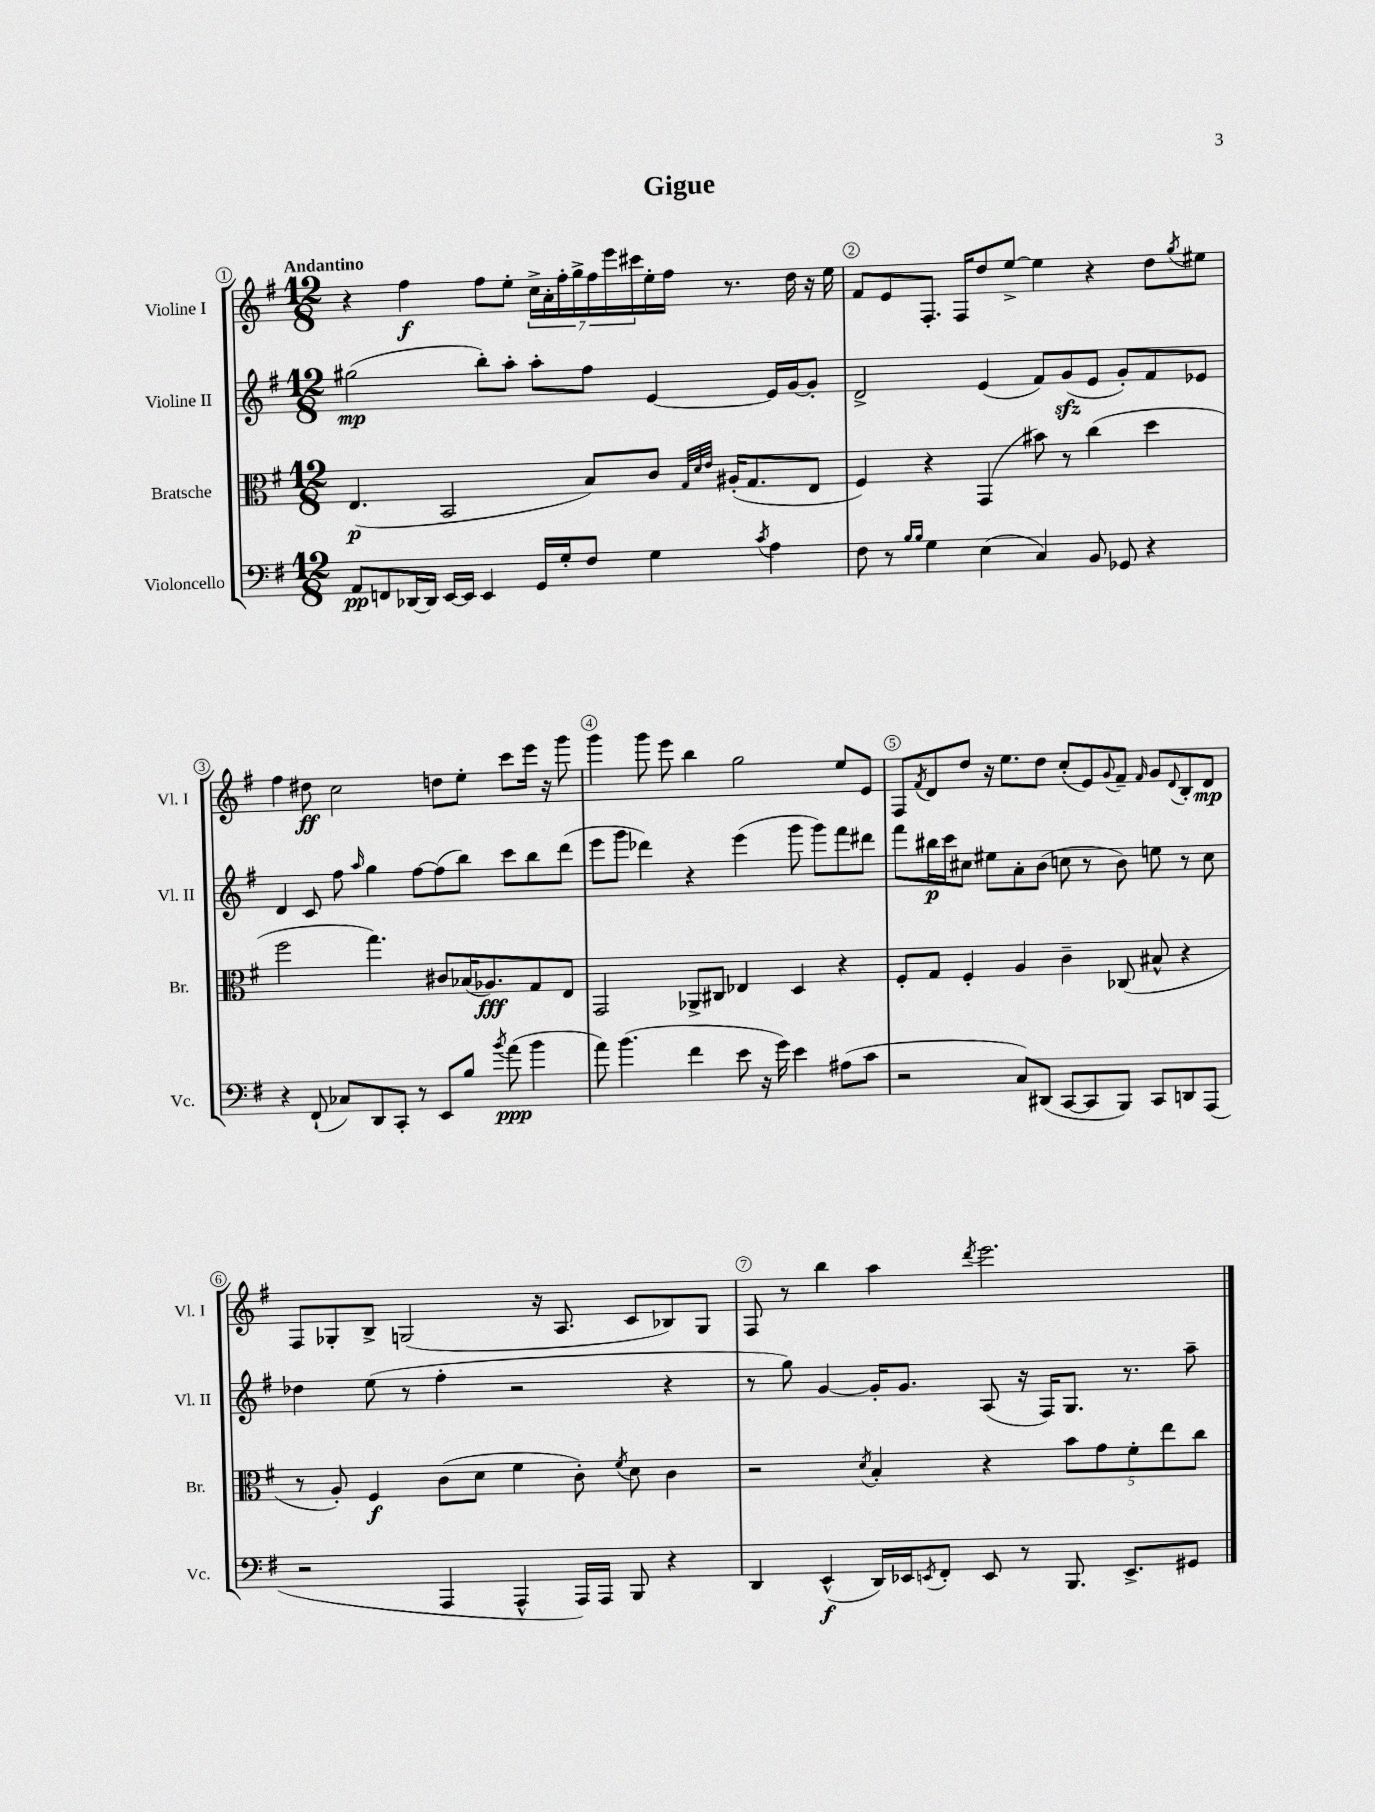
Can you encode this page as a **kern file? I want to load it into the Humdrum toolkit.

**kern	**kern	**kern	**kern
*staff4	*staff3	*staff2	*staff1
*clefF4	*clefC3	*clefG2	*clefG2
*k[f#]	*k[f#]	*k[f#]	*k[f#]
*M12/8	*M12/8	*M12/8	*M12/8
8AA/L	(4.E/	(2gg#\	4r
8FF/	.	.	.
[16DD-/L	.	.	4ff#\
16DD-/]JJ	.	.	.
[16EE/LL	2BB/	.	.
16EE/]JJ	.	.	.
4EE/	.	8bb'\L)	8ff#\L
.	.	8aa'\J	8ee'\J
16GG/LL	.	8aa'\L	28cc^\LL
.	.	.	28a'\
16G'/J	.	.	.
.	.	.	28ff#'\
.	.	.	28gg^\
8F#/J	8B/L)	8ff#\J	.
.	.	.	28ff#\
.	.	.	28eee\
.	.	.	28ccc#\
4G\	8c/J	[4e/	16ee'\
.	.	.	16ff#\JJ
.	32qqG/LLL	.	.
.	32qqd/	.	.
.	32qqe/JJJ	.	.
.	(16A#'/LK	.	8.r
.	8.G/	.	.
8qc/	.	.	.
4A\	.	16e/]LL	.
.	.	[16g/J	16dd\
.	8E/J	8g'/]J	16r
.	.	.	16ee\
=	=	=	=
8F#\	4F#/)	2d^/	8f#/L
8r	.	.	8e/
16qqB/LL	.	.	.
16qqB/JJ	.	.	.
4G\	4r	.	8.F#'/J
.	.	.	16F#/LK
(4E\	(4GG/	(4e/	8dd/
.	.	.	[8ee^/J
4C/)	8b#\)	8f#/L)	4ee\]
.	8r	(8g/	.
8BB/	(4cc\	8e/J	4r
8GG-/	.	8g'/L)	.
4r	4dd\	8f#/	8dd\L
.	.	.	8qgg/
.	.	8e-/J	8ee#\J
=	=	=	=
4r	2ff#\	4d/	4ff#\
(8FF#`/	.	8c/	8dd#\
8C-/L)	.	8ff#\	2cc\
.	.	16qqaa/	.
8DD/	4.gg\)	4gg\	.
8CC'/J	.	.	.
8r	.	[8ff#\L	.
8EE/L	8c#/L	(8ff#\]	8dd\L
8B/J	(16B-/K	8bb\J)	8ee'\J
.	8.A-/)	.	.
8qb/	.	.	.
(8a\	.	8ccc\L	8ccc\L
4b\	8G/	8bb\	16eee\Jk
.	.	.	16r
.	8E/J	(8ddd\J	8ggg\
=	=	=	=
8a\)	2GG/	8eee\L	4ggg\
(4.b\	.	8ggg\J	.
.	.	4ddd-\)	8ggg\
.	.	.	8eee\
4f#\	8AA-^/L	4r	4bb\
.	8C#/J	.	.
8e\	4E-/	(4eee\	2gg\
16r	.	.	.
16g\)	.	.	.
4e\	4D/	8ggg\	.
.	.	8ggg\L)	.
(8A#\L	4r	8fff#\	8ee/L
8c\J	.	8ddd#\J	8e/J
=	=	=	=
2r	8F#'/L	8fff#\L	8F#/L
.	.	.	8qf#/
.	8G/J	16bb#\L	8d/
.	.	16ccc\J	.
.	4F#'/	8cc#\J	8dd/J
.	.	8ee#\L	16r
.	.	.	8.ee\L
8C/L)	4A/	8a'\	.
(8DD#/J	.	(8b\J	8dd\J
[8CC/L	4c~\	8cc\	(8cc'/L
8CC/]	.	8r	8e/)
.	.	.	8qqg/
8BBB/J)	(8C-/	8b\)	8f#~/J
.	.	.	16qqf#/
8CC/L	8B#^^/	8ee\	8g/L
.	.	.	8qqd/
8DD/	4r	8r	8B'/
(8AAA/J	.	8cc\	8d/J
=	=	=	=
2r	8r	4dd-\	8F#/L
.	8A'/)	.	8G-'/
.	4F#/	(8ee\	8B^/J
.	.	8r	(2G/
4AAA/	(8c\L	4ff#'\	.
.	8d\J	.	.
4AAA^^/	4f#\	2r	.
.	.	.	16r
.	.	.	8.A/
16AAA/LL)	8c'\)	.	.
16AAA/JJ	.	.	.
.	8qf#/	.	.
8BBB/	8d\	.	8c/L
4r	4c\	4r	8B-/)
.	.	.	8G/J
=	=	=	=
4DD/	2r	8r	8F#/
.	.	8gg\)	8r
(4EE^^/	.	[4g/	4bb\
.	8qd/	.	.
16DD/LL)	4B'/	16g'/]LK	4aa\
16EE-/J	.	8.g/J	.
8qEE/	.	.	.
8FF#'/J	.	.	.
.	.	.	8qddd/
8EE/	4r	(8A/	2.eee\
8r	.	16r	.
.	.	16F#/LK)	.
8.BBB/	10b\L	8.G/J	.
.	10g\	.	.
8.EE^/L	.	8.r	.
.	10f#'\	.	.
.	10ee\	.	.
8GG#/J	.	8aa~\	.
.	10cc\J	.	.
==	==	==	==
*-	*-	*-	*-
